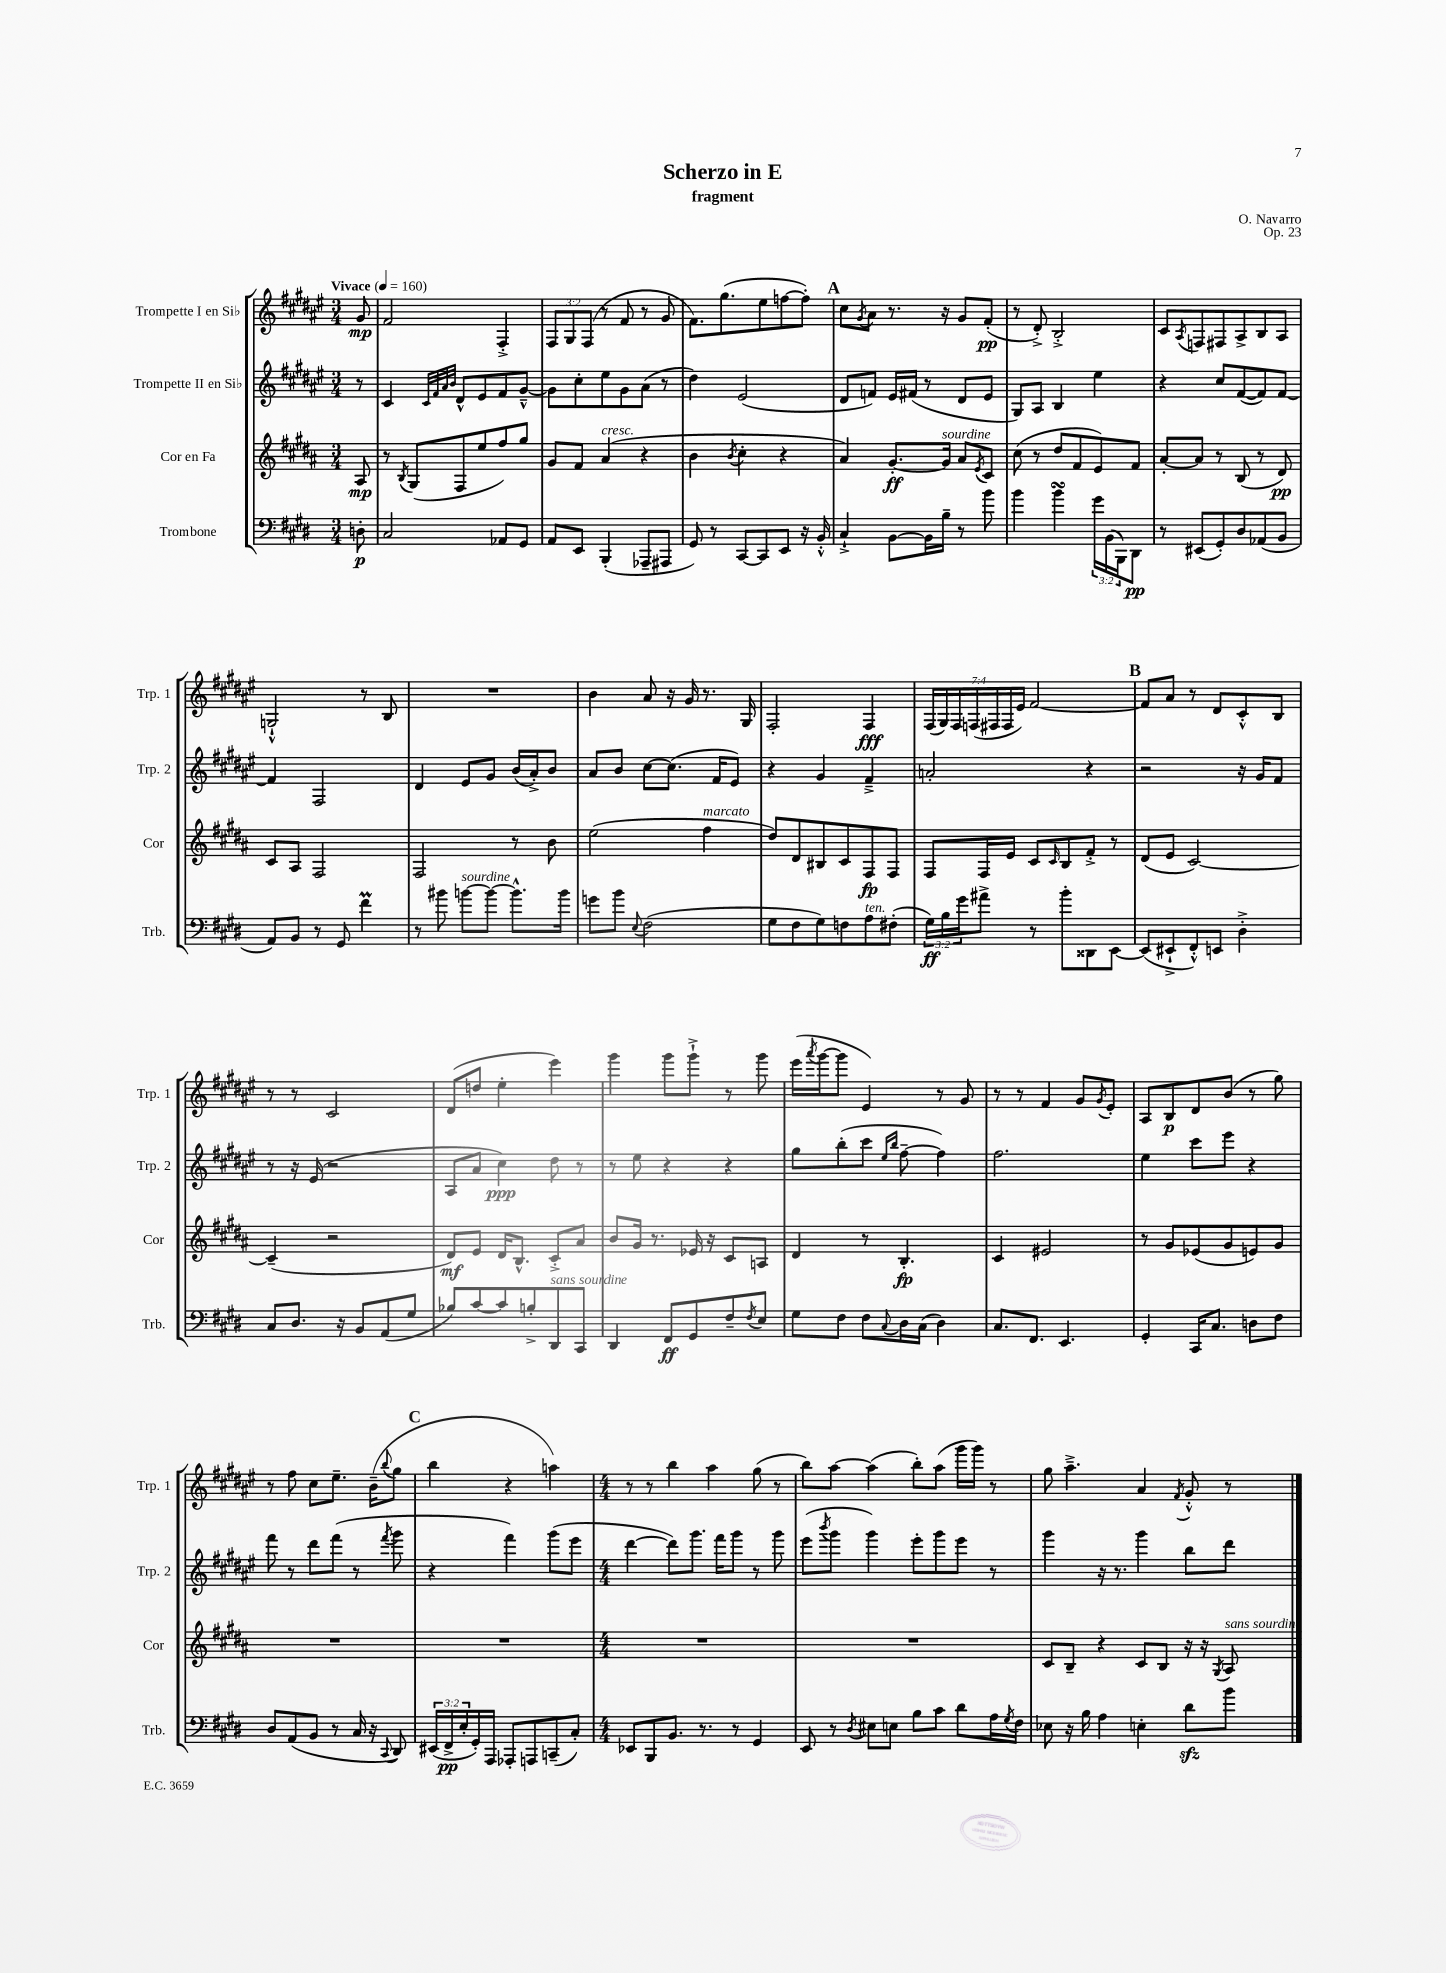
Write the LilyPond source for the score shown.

\header { title = "Scherzo in E" composer = "O. Navarro" subtitle = "fragment" opus = "Op. 23" }
<<
\new StaffGroup <<
\new Staff = "s0" \with { instrumentName = "Trompette I en Sib" shortInstrumentName = "Trp. 1" } {
    \clef treble \key fis \major \numericTimeSignature \time 3/4 \override Staff.TupletNumber.text = #tuplet-number::calc-fraction-text \partial 8 \tempo "Vivace" 4 = 160
    gis'8\mp |
    fis'2 fis4-.-> |
    \tuplet 3/2 { fis8 gis8 fis8( } r8 fis'8 r8 gis'8 |
    fis'8.) gis''8.( eis''8 f''8~ f''8-.) |
    \mark \markup { \bold "A" } cis''8 \acciaccatura { gis'8 } ais'8 r8. r16 gis'8 fis'8-.\pp( |
    r8 dis'8-.->) b2-.-> |
    cis'8 \acciaccatura { ais8 } f8 fis8 ais8-> b8 ais8 |
    g2-!-^ r8 b8 |
    R2. |
    b'4 ais'8 r16 gis'16 r8. gis16 |
    fis2-. fis4\fff |
    \tuplet 7/4 { fis16( gis16) fis16 f16( fis16 fis16 eis'16) } fis'2~ |
    \mark \markup { \bold "B" } fis'8 ais'8 r8 dis'8 cis'8-.-^ b8 |
    r8 r8 cis'2 |
    dis'8( d''8 eis''4-. eis'''4) |
    gis'''4 gis'''8 gis'''8-!-> r8 gis'''8 |
    eis'''16( \acciaccatura { ais'''8 } gis'''16~ gis'''8 eis'4) r8 gis'8 |
    r8 r8 fis'4 gis'8 \acciaccatura { gis'8 } eis'8-. |
    ais8 b8\p dis'8 b'8( r8 gis''8) |
    r8 fis''8 cis''8 eis''8.-- b'16--( \appoggiatura { b''8 } gis''8 |
    \mark \markup { \bold "C" } b''4 r4 a''4) |
    \numericTimeSignature \time 4/4 r8 r8 b''4 ais''4 gis''8( r8 |
    b''8) ais''8~ ais''4( b''8-.) ais''8( gis'''16 gis'''16) r8 |
    gis''8 ais''4.---> ais'4 \acciaccatura { fis'8 } gis'8-.-^ r8 \bar "|." |
}
\new Staff = "s1" \with { instrumentName = "Trompette II en Sib" shortInstrumentName = "Trp. 2" } {
    \clef treble \key fis \major \numericTimeSignature \time 3/4 \partial 8
    r8 |
    cis'4 \grace { cis'32 fis'32 ais'32 b'32 } dis'8-^ eis'8 fis'8 gis'8~---^ |
    gis'8 cis''8-. eis''8 gis'8 ais'8( r8 |
    dis''4) eis'2( |
    \mark \markup { \bold "A" } dis'8 f'8) eis'16 fis'16( r8 dis'8 eis'8 |
    gis8) ais8 b4 eis''4 |
    r4 cis''8 fis'8~( fis'8) fis'8~ |
    fis'4 fis2 |
    dis'4 eis'8 gis'8 b'16( ais'16-.->) b'8 |
    ais'8 b'8 cis''8~ cis''8.( fis'16 eis'8) |
    r4 gis'4 fis'4---> |
    a'2-. r4 |
    \mark \markup { \bold "B" } r2 r16 gis'16 fis'8 |
    r8 r16 eis'16( r2 |
    ais8 ais'8 cis''4\ppp) dis''8 r8 |
    r8 eis''8 r4 r4 |
    gis''8 b''8-.( cis'''8 \grace { eis''16 b''16 } fis''8~-- fis''4) |
    fis''2. |
    eis''4 cis'''8 eis'''8 r4 |
    fis'''8 r8 dis'''8 fis'''8( r8 \acciaccatura { fis'''8 } gis'''8 |
    \mark \markup { \bold "C" } r4 fis'''4) gis'''8( eis'''8 |
    \numericTimeSignature \time 4/4 dis'''4~ dis'''8) gis'''8. fis'''16 gis'''8 r8 gis'''8 |
    eis'''8( \acciaccatura { b'''8 } gis'''8 gis'''4) eis'''8-. gis'''8 eis'''8 r8 |
    gis'''4 r16 r8. gis'''4 b''8 dis'''8 \bar "|." |
}
\new Staff = "s2" \with { instrumentName = "Cor en Fa" shortInstrumentName = "Cor" } {
    \clef treble \key b \major \numericTimeSignature \time 3/4 \partial 8
    ais8\mp |
    r8 \acciaccatura { b8 } gis8( fis8 e''8 fis''8) gis''8 |
    gis'8 fis'8 ais'4^\markup { \italic "cresc." }( r4 |
    b'4 \acciaccatura { b'8 } cis''4-. r4 |
    \mark \markup { \bold "A" } ais'4) gis'8.~-.\ff gis'16^\markup { \italic "sourdine" } ais'8 \acciaccatura { e'8 } cis'8 |
    cis''8( r8 dis''8 fis'8 e'8) fis'8 |
    ais'8~-. ais'8 r8 b8( r8 dis'8\pp) |
    cis'8 ais8 fis2 |
    fis2 r8 b'8 |
    e''2( fis''4^\markup { \italic "marcato" } |
    dis''8) dis'8 bis8 cis'8 fis8\fp fis8 |
    fis8 fis16 e'16 cis'8 \grace { cis'16 } b8 fis'8-.-> r8 |
    \mark \markup { \bold "B" } dis'8( e'8 cis'2~) |
    cis'4--( r2 |
    dis'8\mf) e'8 dis'16 b8.-^ cis'8-.-> ais'8 |
    b'8 gis'16 r8. ees'16 r16 cis'8 a8 |
    dis'4 r8 b4.-.\fp |
    cis'4 eis'2 |
    r8 gis'8 ees'8( gis'8 e'8) gis'8 |
    R2. |
    \mark \markup { \bold "C" } R2. |
    \numericTimeSignature \time 4/4 R1 |
    R1 |
    cis'8 b8-- r4 cis'8 b8 r16 r16 \acciaccatura { gis8 } ais8^\markup { \italic "sans sourdine" } \bar "|." |
}
\new Staff = "s3" \with { instrumentName = "Trombone" shortInstrumentName = "Trb." } {
    \clef bass \key e \major \numericTimeSignature \time 3/4 \override Staff.TupletNumber.text = #tuplet-number::calc-fraction-text \partial 8
    d8-.\p |
    cis2 aes,8 gis,8 |
    a,8 e,8 b,,4-.( aes,,8-- ais,,8 |
    gis,8) r8 cis,8~ cis,8 e,8 r16 b,16-.-^ |
    \mark \markup { \bold "A" } cis4-!-> b,8~ b,16 b16-- r8 b'8 |
    b'4 b'4\turn \tuplet 3/2 { gis'16 b,16( b,,16) } dis,8\pp |
    r8 eis,8( gis,8-.) dis8 aes,8( b,8 |
    a,8) b,8 r8 gis,8 fis'4\prall |
    r8 bis'8 b'8~^\markup { \italic "sourdine" } b'8~ b'8.-^ b'16 |
    g'8 b'8 \appoggiatura { e8 } fis2( |
    gis8 fis8 gis8) f8 a8^\markup { \italic "ten." } fis8-.( |
    \tuplet 3/2 { gis16\ff) b16 gis'16 } ais'8-> r8 b'8-. disis,8 e,8~ |
    \mark \markup { \bold "B" } e,8( eis,8-!-> fis,8-.-^) e,8 dis4-.-> |
    cis8 dis8. r16 b,8 a,8( gis8 |
    bes8) cis'8~ cis'8 b8-.-> dis,8^\markup { \italic "sans sourdine" } cis,8 |
    dis,4 fis,8\ff gis,8 fis8-- \acciaccatura { fis8 } e8 |
    gis8 fis8 fis8 \appoggiatura { cis8 } dis16 cis16( dis4) |
    cis8. fis,8. e,4. |
    gis,4-. cis,16 cis8. d8 fis8 |
    dis8 a,8( b,8 r8 cis16 r16 \appoggiatura { cis,8 } dis,8) |
    \mark \markup { \bold "C" } \tuplet 3/2 { eis,16( fis,16->\pp e16-. } gis,16-.) a,,16 aes,,8-. a,,8 c,8--( cis8-.) |
    \numericTimeSignature \time 4/4 ees,8 b,,8 b,8. r8. r8 gis,4 |
    e,8 r8 \acciaccatura { dis8 } eis8 e8 b8 cis'8 dis'8 a16 \acciaccatura { gis8 } fis16 |
    ees8 r16 b16 a4 e4-. dis'8\sfz b'8 \bar "|." |
}
>>
>>
\layout { \context { \Score \remove "Bar_number_engraver" } }
